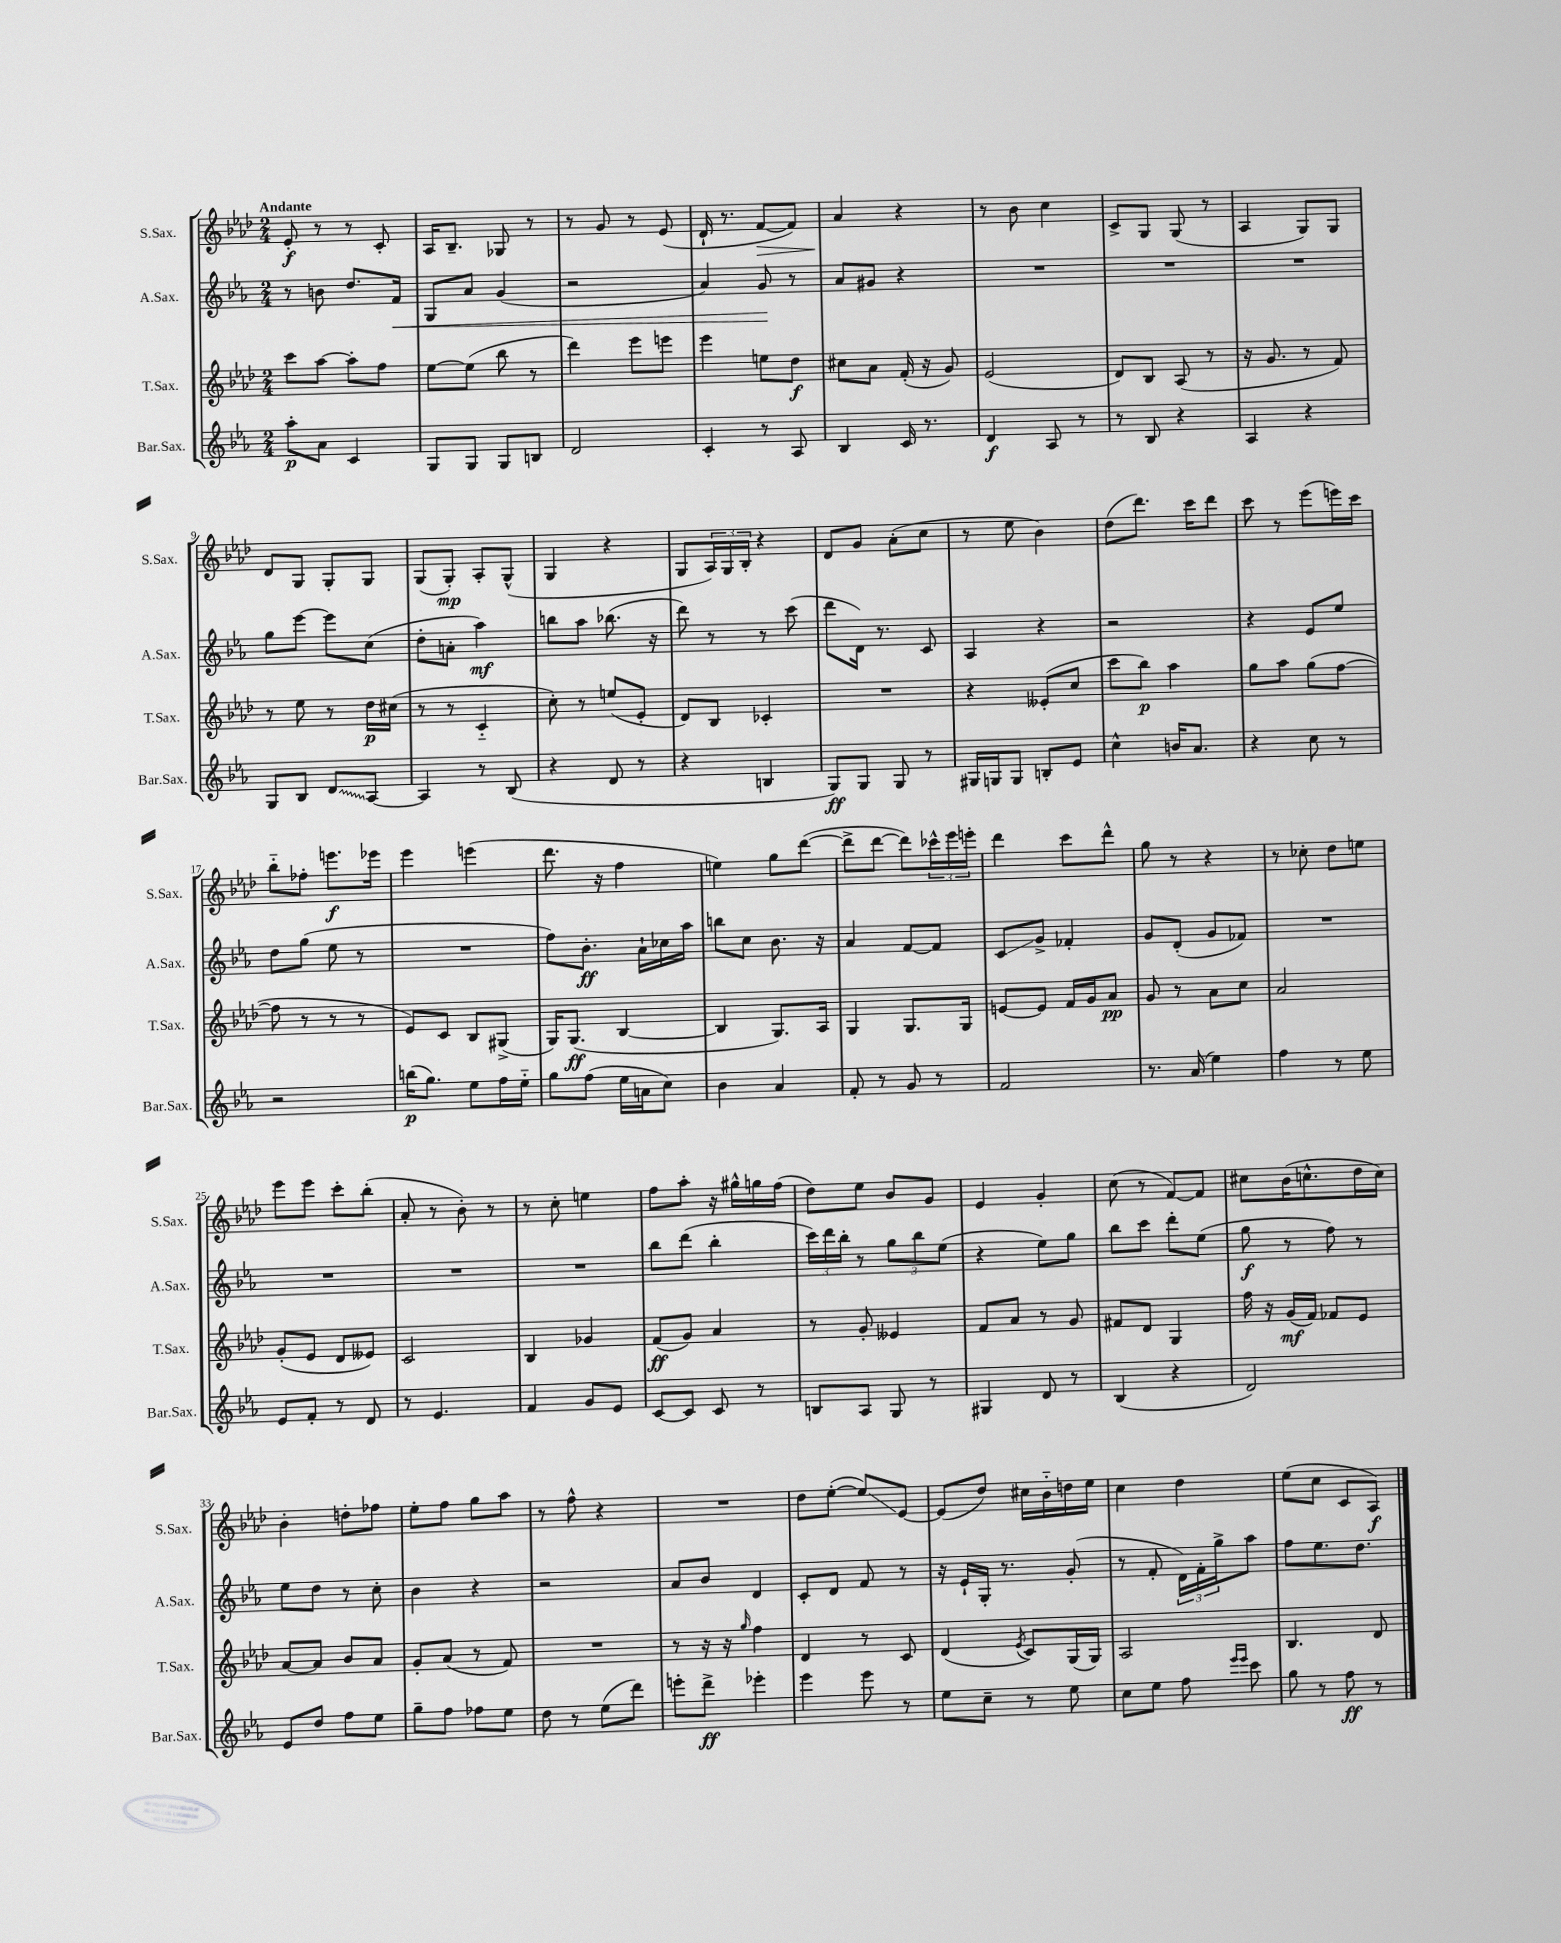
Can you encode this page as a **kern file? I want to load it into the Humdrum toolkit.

**kern	**kern	**kern	**kern
*staff4	*staff3	*staff2	*staff1
*clefG2	*clefG2	*clefG2	*clefG2
*k[b-e-a-]	*k[b-e-a-d-]	*k[b-e-a-]	*k[b-e-a-d-]
*M2/4	*M2/4	*M2/4	*M2/4
8aa-'\L	8ccc\L	8r	8e-'/
8a-\J	[8aa-\J	8b\	8r
4c/	8aa-'\]L	8.dd/L	8r
.	8ff\J	.	8c'/
.	.	16f/Jk	.
=	=	=	=
8G/L	[8ee-\L	8G/L	16A-/LK
.	.	.	8.B-~/J
8G/J	(8ee-\]J	8a-/J	.
8G/L	8bb-\	(4g/	8G-/
8B/J	8r	.	8r
=	=	=	=
2d/	4ddd-\)	2r	8r
.	.	.	8g/
.	8eee-\L	.	8r
.	8eee\J	.	(8e-/
=	=	=	=
4c'/	4eee-\	4a-/)	16d-`/
.	.	.	8.r
8r	8ee\L	8g/	[8f/L
8A-/	8dd-\J	8r	8f/]J)
=	=	=	=
4B-/	8cc#\L	8a-/L	4a-/
.	8a-\J	8g#/J	.
16c/	(16f'/	4r	4r
8.r	16r	.	.
.	8g/)	.	.
=	=	=	=
4d/	(2e-/	2r	8r
.	.	.	8b-\
8A-/	.	.	4cc\
8r	.	.	.
=	=	=	=
8r	8d-/L)	2r	8c^/L
8B-/	8B-/J	.	8G/J
4r	(8A-/	.	(8G/
.	8r	.	8r
=	=	=	=
4A-/	16r	2r	4A-/
.	8.g/	.	.
4r	8r	.	8G/L)
.	8f/)	.	8G/J
=	=	=	=
8G/L	8r	8gg\L	8d-/L
8B-/J	8ee-\	[8eee-\J	8G/J
8d/L	8r	8eee-\]L	8G'/L
[8A-/J	16dd-\LL	(8cc\J	8G/J
.	(16cc#\JJ	.	.
=	=	=	=
4A-/]	8r	8dd'\L	(8G/L
.	8r	8a'\J	8G'/J)
8r	4c'~/	4aa-\)	8A-'/L
(8B-/	.	.	(8G^^/J
=	=	=	=
4r	8cc'\)	8bb\L	4G/
.	8r	8aa-\J	.
8d/	(8ee/L	(8.bb-\	4r
8r	8e-'/J	.	.
.	.	16r	.
=	=	=	=
4r	8d-/L)	8ddd\)	8G/L
.	8B-/J	8r	24A-/L)
.	.	.	24G/
.	.	.	24B-'/JJ
4B/	4c-'/	8r	4r
.	.	(8ccc\	.
=	=	=	=
8G/L)	2r	8ddd\L	8d-/L
8G/J	.	16d\Jk)	8g/J
.	.	8.r	.
8G/	.	.	(8a-'\L
8r	.	8c/	8cc\J
=	=	=	=
16G#/LL	4r	4A-/	8r
16G/J	.	.	.
8G/J	.	.	8ee-\
8B'/L	(8e--'/L	4r	4b-\)
8e-/J	8cc/J	.	.
=	=	=	=
4cc^^\	8ccc\L	2r	(8dd-\L
.	8bb-\J)	.	8.ddd-\J)
16b/LK	4aa-\	.	.
8.a-/J	.	.	16ccc\LK
.	.	.	8ddd-\J
=	=	=	=
4r	8gg\L	4r	8ccc\
.	8aa-\J	.	8r
8cc\	(8gg\L	8e-/L	(8eee-\L
8r	[8ff\J	8ee-/J	16eee\L)
.	.	.	16ccc\JJ
=	=	=	=
2r	8ff\]	8dd\L	8bb-'~\L
.	8r	(8gg\J	8ff-'\J
.	8r	8ee-\	8.eee\L
.	8r	8r	.
.	.	.	16eee-\Jk
=	=	=	=
(16bb\LK	8e-/L)	2r	4eee-\
8.gg\J)	.	.	.
.	8c/J	.	.
8ee-\L	8B-/L	.	(4eee\
16ff\L	(8G#^/J	.	.
16ee-'~\JJ	.	.	.
=	=	=	=
8gg\L	16G/LK)	8ff\L)	8.ddd-\
.	(8.G/J	.	.
(8ff\J	.	8.b-'\J	.
.	.	.	16r
16ee-\LL	[4B-/	.	4ff\
16a\J	.	16a-`\LL	.
8cc\J)	.	16cc-\	.
.	.	16aa-\JJ	.
=	=	=	=
4b-\	4B-/]	8bb\L	4ee\)
.	.	8cc\J	.
4a-/	8.G/L)	8.b-\	8gg\L
.	.	.	([8ddd-\J
.	16A-/Jk	16r	.
=	=	=	=
8f'/	4G/	4a-/	8ddd-^\]L
8r	.	.	[8ddd-\J
8g/	8.G/L	[8f/L	8ddd-\]L)
8r	.	8f/]J	24ccc-^^\L
.	.	.	24eee-\
.	16G/Jk	.	.
.	.	.	24eee'\JJ
=	=	=	=
2f/	[8e/L	8c/L	4ddd-\
.	8e/]J	8g^/J	.
.	16f/LL	4f-'/	8ccc\L
.	16g/J	.	.
.	8a-/J	.	8ddd-^^\J
=	=	=	=
8.r	8g/	8g/L	8gg\
.	8r	(8d'/J	8r
(16a-/	.	.	.
4ee-\)	8a-\L	8g/L	4r
.	8cc\J	8f-/J)	.
=	=	=	=
4ff\	2a-/	2r	8r
.	.	.	8cc-'\
8r	.	.	8dd-\L
8ee-\	.	.	8ee\J
=	=	=	=
8e-/L	(8g'/L	2r	8eee-\L
8f'/J	8e-/J	.	8eee-\J
8r	8d-/L	.	8ccc'\L
8d/	8e--/J)	.	(8bb-'\J
=	=	=	=
8r	2c/	2r	8a-'/
4.e-/	.	.	8r
.	.	.	8b-'\)
.	.	.	8r
=	=	=	=
4f/	4B-/	2r	8r
.	.	.	8cc'\
8g/L	4g-/	.	4ee\
8e-/J	.	.	.
=	=	=	=
[8c/L	(8f/L	8bb-\L	8ff\L
8c/]J	8g/J)	(8ddd\J	8aa-'\J
8c/	4a-/	4bb-'\	16r
.	.	.	16gg#^^\LL
8r	.	.	16gg\
.	.	.	(16ff\JJ
=	=	=	=
8B/L	8r	24ccc\LL)	8dd-\L)
.	.	24ddd\	.
.	.	24bb-'\JJ	.
8A-/J	8g'/	8r	8ee-\J
8G/	4e--/	12gg\L	8b-/L
.	.	12bb-\	.
8r	.	.	8g/J
.	.	(12ee-\J	.
=	=	=	=
4G#/	8f/L	4r	4e-/
.	8a-/J	.	.
8d/	8r	8ee-\L)	4g'/
8r	8g/	8gg\J	.
=	=	=	=
(4B-/	8f#/L	8bb-\L	(8cc\
.	8d-/J	8ccc\J	8r
4r	4G/	8ddd'\L	[8f/L)
.	.	(8ee-\J	8f/]J
=	=	=	=
2d/)	16ff\	8gg\	8cc#\L
.	16r	.	.
.	(16g/LL	8r	(16b-\K
.	16f/JJ)	.	8.cc^^\
.	8f-/L	8ff\)	.
.	8e-/J	8r	16dd-\L
.	.	.	16cc\JJ)
=	=	=	=
8e-/L	[8a-/L	8ee-\L	4b-'\
8dd/J	8a-/]J	8dd\J	.
8ff\L	8b-/L	8r	8dd'\L
8ee-\J	8a-/J	8cc'\	8ff-\J
=	=	=	=
8gg~\L	8g'/L	4b-\	8ee-'\L
8ff\J	(8a-/J	.	8ff\J
8ff-\L	8r	4r	8gg\L
8ee-\J	8f/)	.	8aa-\J
=	=	=	=
8dd\	2r	2r	8r
8r	.	.	8ff^^\
(8ee-\L	.	.	4r
8ddd\J)	.	.	.
=	=	=	=
8eee'\L	8r	8a-/L	2r
8ddd^\J	16r	8b-/J	.
.	16r	.	.
.	16qqgg/	.	.
4eee-'\	4ff\	4d/	.
=	=	=	=
4eee-\	4d-/	8c'/L	8dd-\L
.	.	8d/J	([8ee-'\J
8eee-\	8r	8f/	8ee-/]L)
8r	8c/	8r	[8e-/J
=	=	=	=
8ee-\L	(4d-/	16r	(8e-/]L
.	.	16e-`/LL	.
8cc~\J	.	16G'/JJ	8dd-/J)
.	.	8.r	.
.	8qe-/	.	.
8r	8c/L)	.	16cc#\LL
.	.	.	16b-'~\
8ee-\	(16G/L	(8g'/	16dd\
.	16G/JJ)	.	16ee-\JJ
=	=	=	=
8cc\L	2A-/	8r	4cc\
8ee-\J	.	8f'/	.
8ff\	.	24d\LL)	4dd-\
.	.	24f'\	.
.	.	24gg^\J	.
16qqeee-/LL	.	.	.
16qqeee-/JJ	.	.	.
8ccc\	.	8aa-\J	.
=	=	=	=
8gg\	4.B-/	8ff\L	(8ee-\L
8r	.	8.ee-\	8cc\J
8ff\	.	.	8c/L
.	.	8.dd\J	.
8r	8d-/	.	8A-/J)
==	==	==	==
*-	*-	*-	*-
